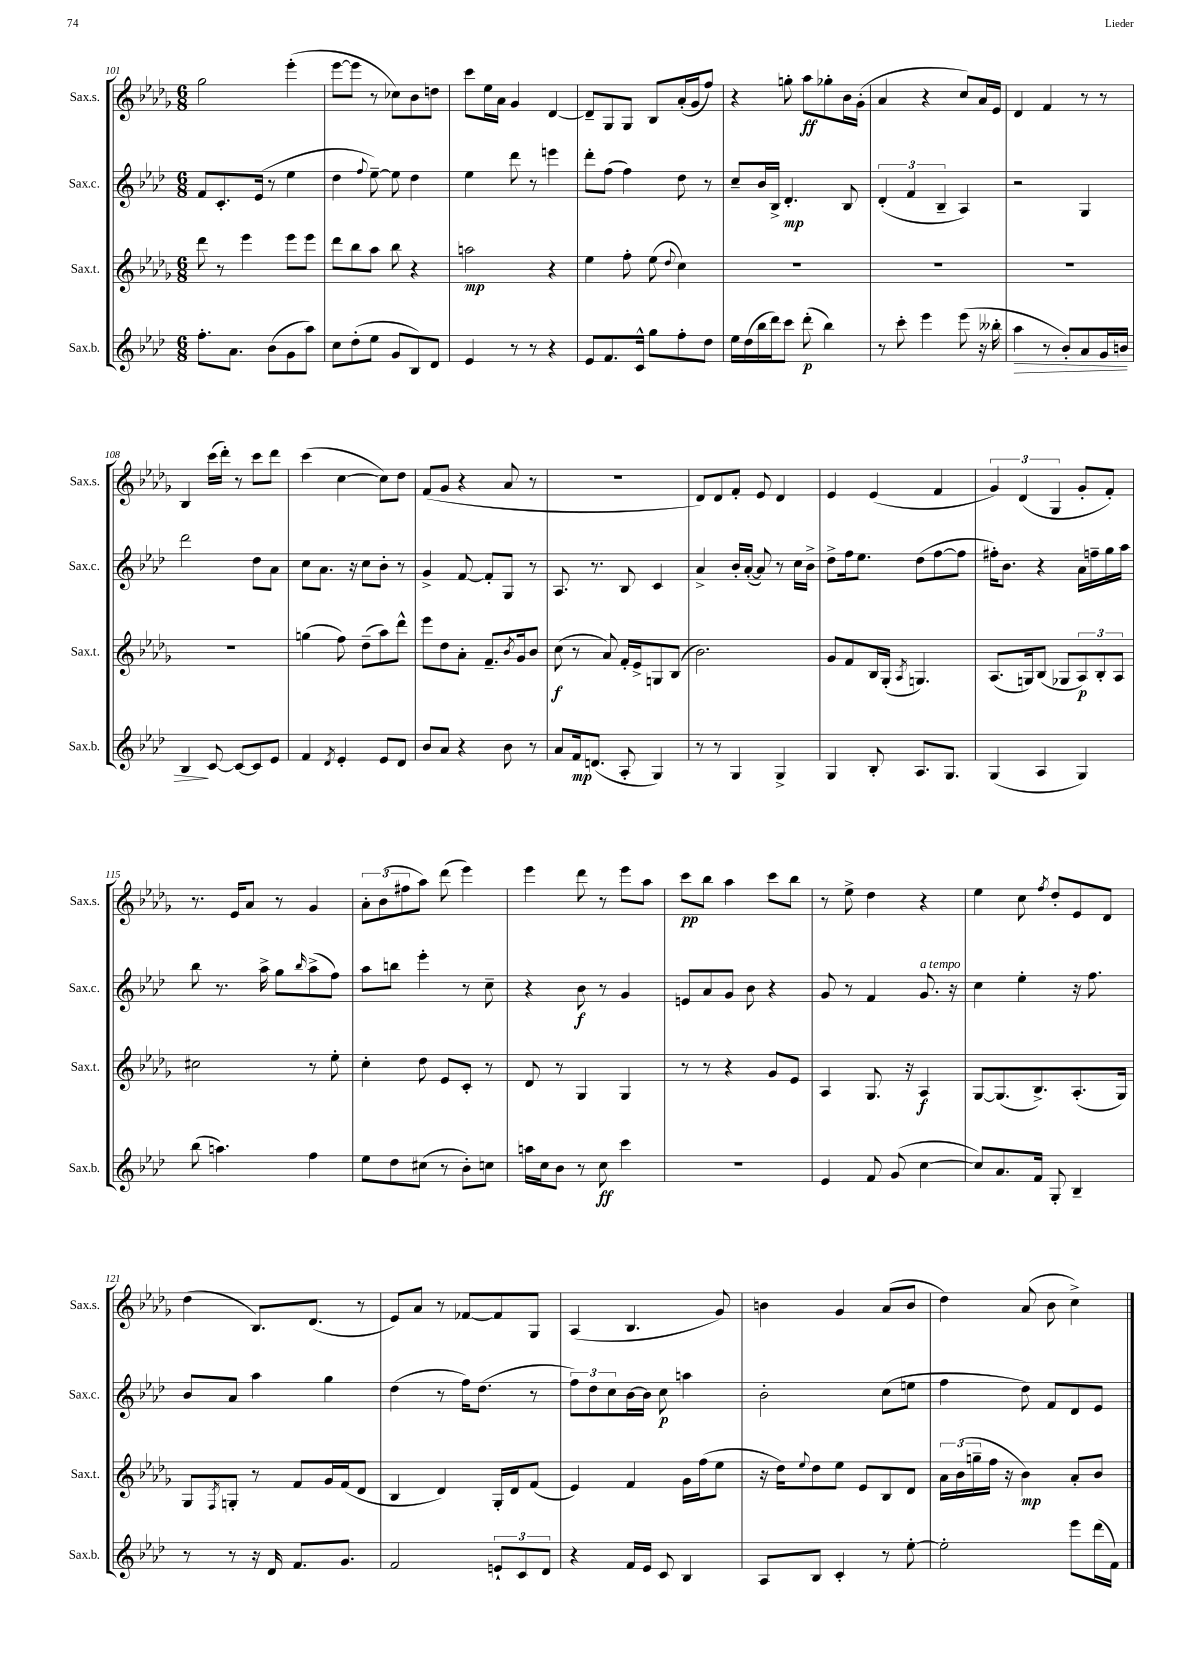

**kern	**kern	**kern	**kern
*staff4	*staff3	*staff2	*staff1
*clefG2	*clefG2	*clefG2	*clefG2
*k[b-e-a-d-]	*k[b-e-a-d-g-]	*k[b-e-a-d-]	*k[b-e-a-d-g-]
*M6/8	*M6/8	*M6/8	*M6/8
8.ff'	8ddd-	8f	2gg-
.	8r	8.c'	.
8.a-	.	.	.
.	4eee-	.	.
.	.	(16e-	.
(8b-	.	8r	.
8g	8eee-	4ee-	(4eee-'
8aa-)	8eee-	.	.
=	=	=	=
8cc	8ddd-	4dd-	[8eee-
(8dd-'	8bb-	.	8eee-]
.	.	8qqff	.
8ee-	8aa-	[8ee-~)	8r
8g	8bb-	8ee-]	8cc-)
8B-)	4r	4dd-	8b-
8d-	.	.	8dd
=	=	=	=
4e-	2aa	4ee-	8ccc
.	.	.	16ee-
.	.	.	16a-
8r	.	8ddd-	4g-
8r	.	8r	.
4r	4r	4eee	[4d-
=	=	=	=
8e-	4ee-	8ddd-'	8d-~]
8.f	.	(8ff	8G-
.	8ff'	4ff)	8G-
16c^^	.	.	.
8gg	(8ee-	.	8B-
.	8qqdd-	.	.
8ff'	4cc)	8dd-	(16a-'
.	.	.	16g-
8dd-	.	8r	8ff)
=	=	=	=
16ee-	2.r	8cc~	4r
(16dd-	.	.	.
16bb-	.	16b-	.
16ddd-)	.	16B-^	.
8ccc	.	4.d-'	8gg'
(8ddd-'	.	.	8aa-
4bb-)	.	.	8gg-'
.	.	8B-	16b-
.	.	.	(16g-'
=	=	=	=
8r	2.r	(6d-'	4a-
8ccc'	.	.	.
.	.	6f	.
4eee-	.	.	4r
.	.	6B-~	.
(8eee-	.	4A-)	8cc)
16r	.	.	16a-
16bb--'	.	.	16e-
=	=	=	=
4aa-	2.r	2r	4d-
8r	.	.	4f
8b-')	.	.	.
8a-	.	4G	8r
16g	.	.	8r
16b	.	.	.
=	=	=	=
4B-	2.r	2ddd-	4B-
[8c	.	.	(16ccc
.	.	.	16ddd-')
8c_	.	.	8r
8c]	.	8dd-	8ccc
8e-	.	8a-	8ddd-
=	=	=	=
4f	(4gg	8cc	(4ccc
.	.	8.a-	.
8qd-	.	.	.
4e-'	8ff)	.	[4cc
.	.	16r	.
.	(8dd-~	8cc	.
8e-	8aa-)	8b-'	8cc])
8d-	8ddd-^^	8r	8dd-
=	=	=	=
8b-	8eee-	4g^	(8f
8a-	8dd-	.	8g-
4r	8a-'	[8f	4r
.	8.f~	8f']	.
8b-	.	8G	8a-
.	8qb-	.	.
.	16g-	.	.
8r	8b-	8r	8r
=	=	=	=
8a-	(8cc	8.A-	2.r
16f	8r	.	.
(8.d	.	8.r	.
.	8a-)	.	.
8A-'	16f'	8B-	.
.	16e-^	.	.
4G)	8G	4c	.
.	(8B-	.	.
=	=	=	=
8r	2.b-)	4a-^	8d-)
8r	.	.	8d-
4G	.	16b-'	8f'
.	.	([16a-'	.
.	.	8a-])	8e-
4G^	.	8r	4d-
.	.	16cc	.
.	.	16b-^	.
=	=	=	=
4G	8g-	8dd-^	4e-
.	8f	16ff	.
.	.	8.ee-	.
8B-'	16B-	.	(4e-
.	(16G-'	.	.
.	8qA-	.	.
8.A-	4.G)	(8dd-	.
.	.	[8ff	4f
8.G	.	.	.
.	.	8ff]	.
=	=	=	=
(4G	(8.A-	16ff#')	6g-)
.	.	8.b-	.
.	.	.	(6d-
.	16G)	.	.
4A-	(8B-	4r	.
.	.	.	6G-
.	8G-	.	.
4G)	12A-)	16a-	8g-'
.	.	16ff~	.
.	12B-'	.	.
.	.	16gg	8f')
.	12A-	.	.
.	.	16aa-	.
=	=	=	=
(8bb-	2cc#	8bb-	8.r
4.aa)	.	8.r	.
.	.	.	16e-
.	.	.	8a-
.	.	16aa-^	.
.	.	8gg	8r
.	.	16qqbb-	.
4ff	8r	(8aa-^	4g-
.	8ee-'	8ff)	.
=	=	=	=
8ee-	4cc'	8aa-	12a-'
.	.	.	(12b-
8dd-	.	8bb	.
.	.	.	12ff#
(8cc#	8dd-	4eee-'	8aa-)
8r	8e-	.	(8ddd-
8b-')	8c'	8r	4eee-)
8cc	8r	8cc~	.
=	=	=	=
16aa	8d-	4r	4eee-
16cc	.	.	.
8b-	8r	.	.
8r	4G-	8b-	8ddd-
8cc	.	8r	8r
4ccc	4G-	4g	8eee-
.	.	.	8aa-
=	=	=	=
2.r	8r	8e	8ccc
.	8r	8a-	8bb-
.	4r	8g	4aa-
.	.	8b-	.
.	8g-	4r	8ccc
.	8e-	.	8bb-
=	=	=	=
4e-	4A-	8g	8r
.	.	8r	8ee-^
8f	8.G-	4f	4dd-
(8g	.	.	.
.	16r	.	.
[4cc	4A-	8.g	4r
.	.	16r	.
=	=	=	=
8cc])	[8G-	4cc	4ee-
8.a-	(8.G-]	.	.
.	.	4ee-'	8cc
16f	8.B-^)	.	.
.	.	.	8qff
8G'	.	.	8dd-'
4B-~	(8.A-'	16r	8e-
.	.	8.ff	.
.	.	.	8d-
.	16G-)	.	.
=	=	=	=
8r	8G-	8b-	(4dd-
.	8qF	.	.
8r	8G'	8a-	.
16r	8r	4aa-	8.B-)
16d-	.	.	.
8.f	8f	.	.
.	.	.	(8.d-
.	16g-	4gg	.
8.g	(16f	.	.
.	8d-	.	8r
=	=	=	=
2f	4B-	(4dd-	8e-)
.	.	.	8a-
.	4d-)	8r	8r
.	.	16ff)	[8f-
.	.	(8.dd-	.
12e`	16G-'	.	8f-]
.	16d-	.	.
12c	.	.	.
.	(8f	8r	8G-
12d-	.	.	.
=	=	=	=
4r	4e-)	12ff)	(4A-
.	.	12dd-	.
.	.	12cc	.
16f	4f	[16b-	4.B-
16e-	.	16b-]	.
8c	.	8cc	.
4B-	16g-	4aa	.
.	(16ff	.	.
.	8ee-	.	8g-)
=	=	=	=
8A-	16r	2b-'	4b
.	16dd-)	.	.
.	8qqee-	.	.
8B-	8dd-	.	.
4c'	8ee-	.	4g-
.	8e-	.	.
8r	8B-	(8cc	(8a-
[8ee-'	8d-	8ee	8b
=	=	=	=
2ee-']	24a-	4ff	4dd-)
.	(24b-	.	.
.	24gg~	.	.
.	16ff	.	.
.	16r	.	.
.	4b-)	8dd-)	(8a-
.	.	8f	8b-
8eee-	8a-'	8d-	4cc^)
(16ddd-	8b-	8e-	.
16f)	.	.	.
==	==	==	==
*-	*-	*-	*-
